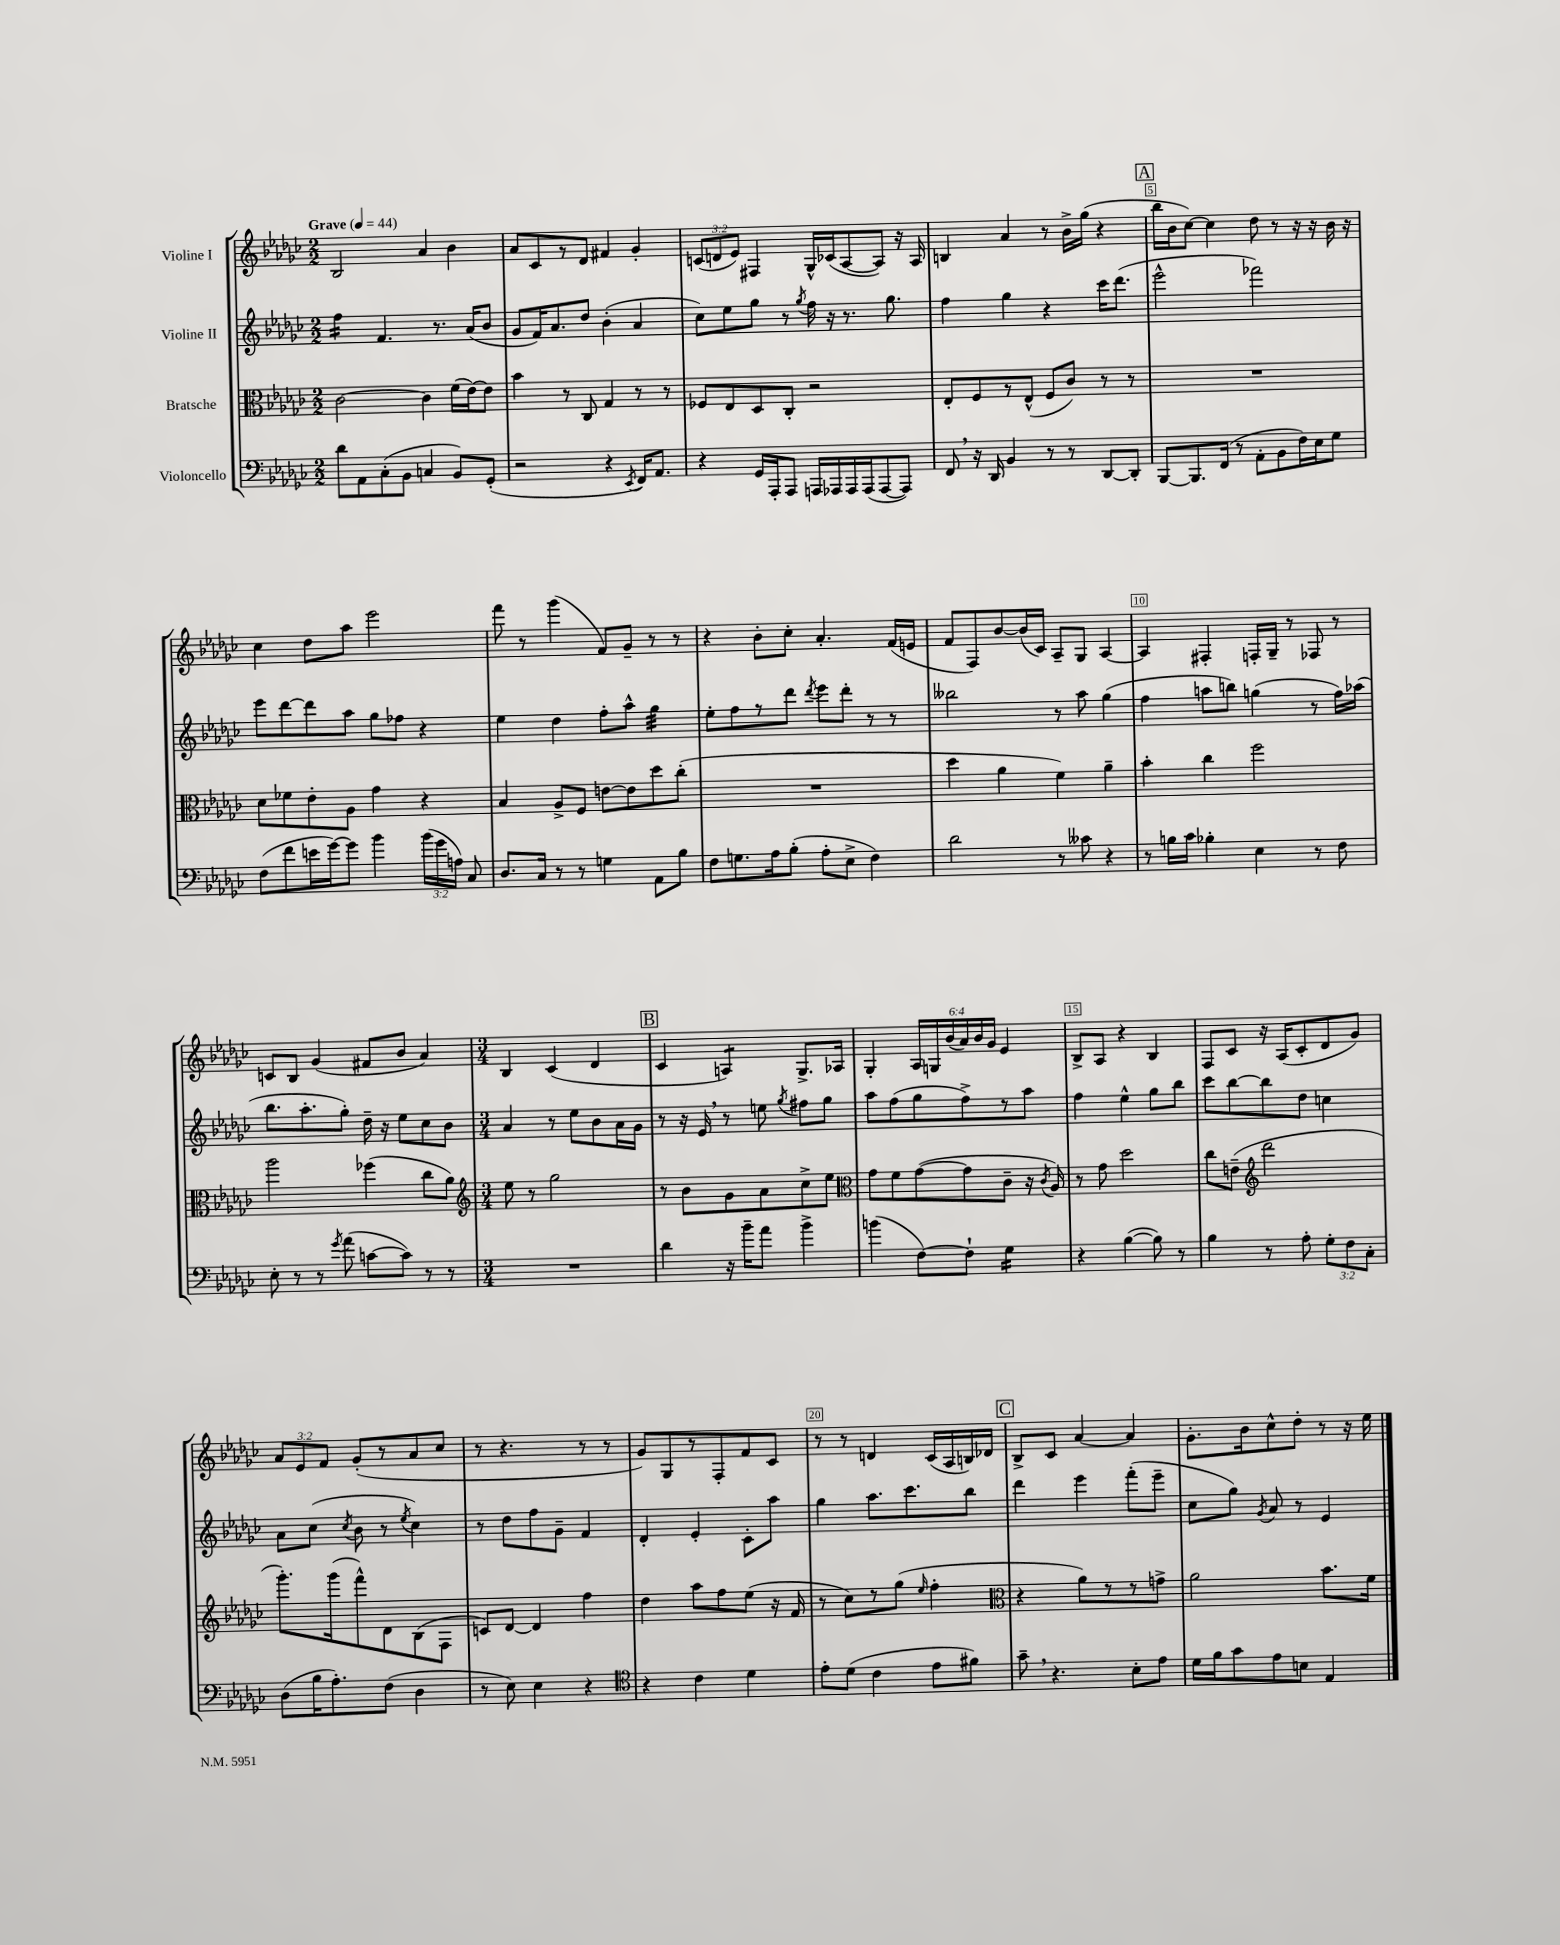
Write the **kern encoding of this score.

**kern	**kern	**kern	**kern
*staff4	*staff3	*staff2	*staff1
*clefF4	*clefC3	*clefG2	*clefG2
*k[b-e-a-d-g-c-]	*k[b-e-a-d-g-c-]	*k[b-e-a-d-g-c-]	*k[b-e-a-d-g-c-]
*M2/2	*M2/2	*M2/2	*M2/2
*MM44	*MM44	*MM44	*MM44
8d-	[2c-	4ff	2B-
8AA-	.	.	.
(8C-'	.	4.f	.
8BB-	.	.	.
4C	4c-]	.	4a-
.	.	8.r	.
8BB-)	(16f	.	4b-
.	[16e-)	(16a-	.
(8GG-'	8e-]	8b-	.
=	=	=	=
2r	4b-	8g-	8a-
.	.	16f)	8c-
.	.	8.a-	.
.	8r	.	8r
.	8C-	8dd-	8d-
4r	4G-	(4b-'	4f#
8qEE-	.	.	.
16FF)	8r	4a-	4g-'
8.AA-	.	.	.
.	8r	.	.
=	=	=	=
4r	8F-	8cc-)	(12c
.	.	.	12d
.	8E-	8ee-	.
.	.	.	12e-)
16GG-	8D-	8gg-	4F#
16AAA-'	.	.	.
8AAA-	8C-'	8r	.
.	.	8qgg-	.
16AAA	2r	16ff	16G-^^
16AAA-	.	16r	(16c-
16AAA-	.	8.r	[8A-
(16AAA-	.	.	.
[8AAA-	.	.	8A-])
.	.	8.gg-	.
8AAA-])	.	.	16r
.	.	.	16A-
=	=	=	=
8FF	8E-'	4ff	4B
16r	8F	.	.
16DD-	.	.	.
4BB-	8r	4gg-	4a-
.	(8E-^^	.	.
8r	8F	4r	8r
8r	8c-)	.	16b-^
.	.	.	(16gg-
[8DD-	8r	16ccc-	4r
.	.	(8.ddd-	.
8DD-']	8r	.	.
=	=	=	=
[8BBB-	1r	2eee-^^	16bb-
.	.	.	16b-
8.BBB-]	.	.	[8cc-)
.	.	.	4cc-]
(16FF	.	.	.
8r	.	.	.
8AA-'	.	2fff-)	8dd-
8BB-	.	.	8r
16F)	.	.	16r
16E-	.	.	16r
8G-	.	.	16b-
.	.	.	16r
=	=	=	=
(8F	8d-	8eee-	4cc-
8f	8f-	[8ddd-	.
16e	8e-'	8ddd-]	8dd-
[16g-)	.	.	.
8g-]	8A-	8aa-	8aa-
4b-	4g-	8gg-	2eee-
.	.	8ff-	.
(24b-	4r	4r	.
24g-	.	.	.
24A)	.	.	.
8C-	.	.	.
=	=	=	=
8.D-	4B-	4ee-	8fff
.	.	.	8r
16C-	.	.	.
8r	8A-^	4dd-	(4ggg-
8r	8F	.	.
4G	[8e	8ff'	8f)
.	8e]	8aa-^^	8g-~
8AA-	8dd-	4gg-	8r
8B-	(8cc-'	.	8r
=	=	=	=
8F	1r	8ee-'	4r
8.G	.	8ff	.
.	.	8r	8b-'
16A-	.	.	.
(8B-'	.	8ddd-	8cc-'
.	.	8qddd-	.
8A-'	.	8eee-	4.a-'
8E-^	.	8ddd-'	.
4F)	.	8r	.
.	.	8r	(16f
.	.	.	16e
=	=	=	=
2d-	4dd-	2bb--	8f
.	.	.	8F)
.	4a-	.	[8b-
.	.	.	(16b-]
.	.	.	16c-)
8r	4f)	8r	8A-~
8c--	.	8aa-	8G-
4r	4a-~	(4gg-	[4A-
=	=	=	=
8r	4b-'	4ff	4A-]
16B	.	.	.
16c-	.	.	.
4B-'	4cc-	8aa	4F#'
.	.	8bb)	.
4E-	2ff	(4gg	16F'
.	.	.	16G-~
.	.	.	8r
8r	.	8r	8F-
8F	.	16ff)	8r
.	.	(16aa-	.
=	=	=	=
8E-'	2aa-	8.bb-	8c
8r	.	.	8B-
.	.	8.aa-'	.
8r	.	.	(4g-
8qg-	.	.	.
(8a-	.	8gg-')	.
[8c	(4ff-	16dd-~	8f#
.	.	16r	.
8c])	.	8ee-	8b-
8r	8cc-	8cc-	4a-)
8r	8a-)	8b-	.
=	=	=	=
*	*clefG2	*	*
*M3/4	*M3/4	*M3/4	*M3/4
2.r	8ee-	4a-	4B-
.	8r	.	.
.	2gg-	8r	(4c-
.	.	8ee-	.
.	.	8b-	4d-
.	.	16a-	.
.	.	16g-	.
=	=	=	=
4d-	8r	8r	4c-
.	8b-	16r	.
.	.	16e-	.
16r	8g-	8r	4A)
16b-~	.	.	.
8a-	8a-	8ee	.
.	.	8qgg-	.
4b-^	8cc-^	8ff#	8.G-^
.	8ee-	8gg-	.
.	.	.	16A-
=	=	=	=
*	*clefC3	*	*
(4b	8g-	8aa-	4G-'
.	8f	(8ff	.
[8F)	([8g-	8gg-	24A-
.	.	.	24G
.	.	.	(24b-
8F`]	8g-]	8ff^)	24a-)
.	.	.	24b-
.	.	.	24g-
4G-	8c-~	8r	4e-
.	16r	8aa-	.
.	8qc-	.	.
.	16A-)	.	.
=	=	=	=
4r	8r	4ff	8B-^
.	8g-	.	8A-
([4B-	2dd-	4ee-^^	4r
8B-])	.	8gg-	4B-
8r	.	8bb-	.
=	=	=	=
4B-	8cc-	8ccc-	8F
.	(8e~	[8bb-	8c-
*	*clefG2	*	*
8r	2ddd-	8bb-]	16r
.	.	.	(16A-
8A-'	.	8dd-	8c-'
12G-'	.	4cc	8d-
12F	.	.	.
.	.	.	8g-)
12C-'	.	.	.
=	=	=	=
(8D-	8.ggg-')	8a-	12a-
.	.	.	12e-
16B-	.	(8cc-	.
.	.	.	12f
8.A-')	(16ggg-	.	.
.	.	8qcc-	.
.	8fff^^)	8b-	(8g-'
(8F	8d-	8r	8r
.	.	8qee-	.
4D-	(8B-	4cc-)	8a-
.	8F	.	8cc-
=	=	=	=
8r	8c)	8r	8r
8E-)	[8d-	8dd-	4.r
4E-	4d-]	8ff	.
.	.	8g-~	.
4r	4ff	4f	8r
.	.	.	8r
=	=	=	=
*clefC4	*	*	*
4r	4dd-	4d-'	8g-)
.	.	.	8G-
4c-	8aa-	4e-'	8r
.	8ff	.	8F'
4d-	(8ee-	8c-'	8f
.	16r	8aa-	8c-
.	16f	.	.
=	=	=	=
8e-'	8r	4gg-	8r
(8d-	8cc-)	.	8r
4c-	8r	8.aa-	4d
.	(8gg-	.	.
.	.	8.ccc-	.
.	16qqee-	.	.
8e-	4ff'	.	(16c-
.	.	.	16A-
8f#)	.	8bb-	16B)
.	.	.	16d-
=	=	=	=
*	*clefC3	*	*
8g-~	4r	4ddd-	8B-^
4.r	.	.	8c-
.	8a-)	4eee-	[4a-
.	8r	.	.
8B-'	8r	(8fff'	4a-]
8e-	8g^	8eee-~	.
=	=	=	=
16d-	2a-	8cc-	8.g-'
16f	.	.	.
8g-	.	8gg-)	.
.	.	.	16b-
.	.	8qg-	.
8e-	.	8a-	8cc-^^
8B	.	8r	8dd-'
4E-	8.b-	4e-	8r
.	.	.	16r
.	16f	.	16ee-
==	==	==	==
*-	*-	*-	*-
